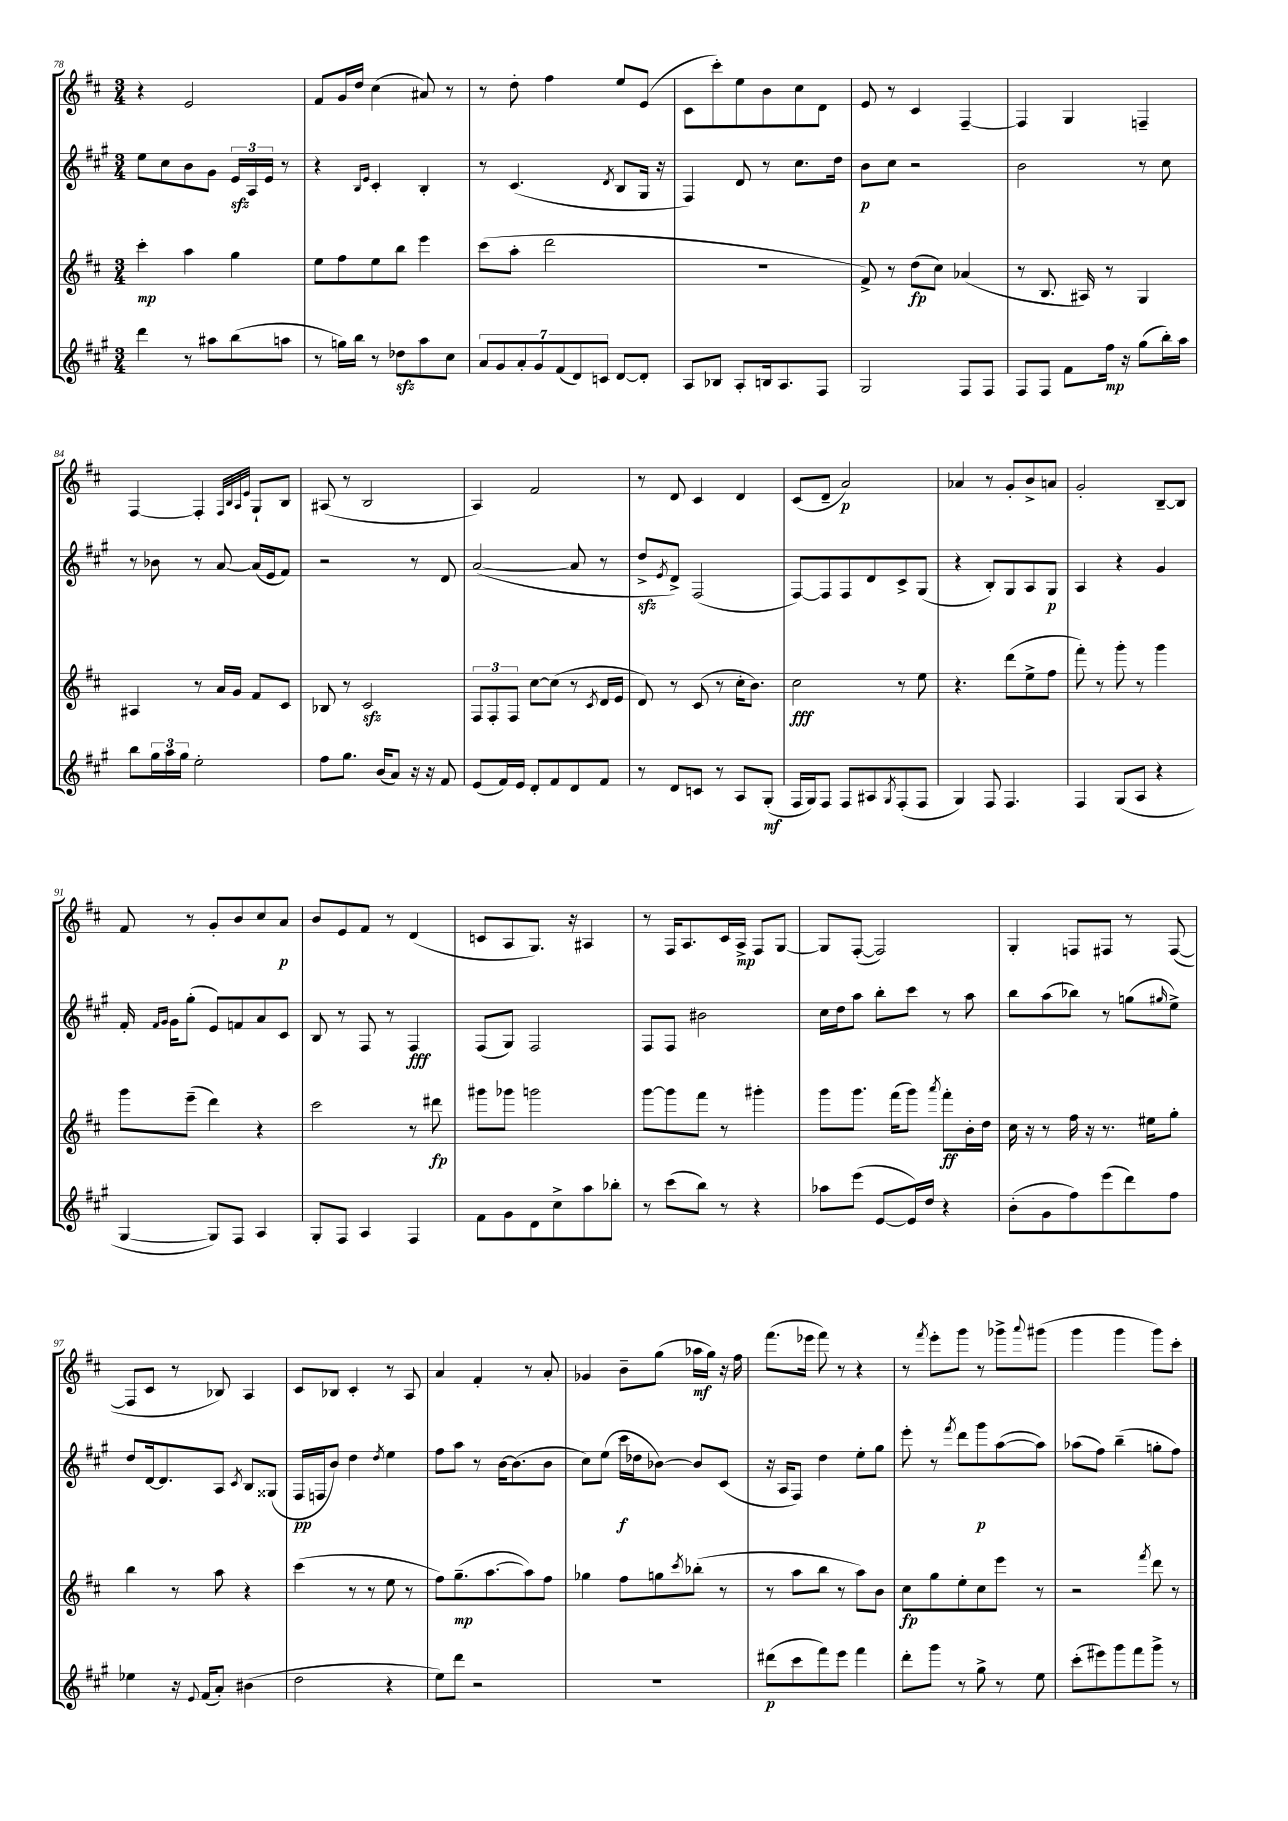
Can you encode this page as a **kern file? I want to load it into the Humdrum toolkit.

**kern	**kern	**kern	**kern
*staff4	*staff3	*staff2	*staff1
*clefG2	*clefG2	*clefG2	*clefG2
*k[f#c#g#]	*k[f#c#]	*k[f#c#g#]	*k[f#c#]
*M3/4	*M3/4	*M3/4	*M3/4
4ddd	4ccc#'	8ee	4r
.	.	8cc#	.
8r	4aa	8b	2e
8aa#	.	8g#	.
(8bb	4gg	24e	.
.	.	24A	.
.	.	24e	.
8aa	.	8r	.
=	=	=	=
8r	8ee	4r	8f#
16gg)	8ff#	.	16g
16bb	.	.	16dd
.	.	16qqB	.
.	.	16qqe	.
8r	8ee	4c#'	(4cc#
8dd-	8bb	.	.
8aa	4eee	4B'	8a#)
8cc#	.	.	8r
=	=	=	=
14a	(8ccc#	8r	8r
14g#	.	.	.
.	8aa'	(4.c#	8dd'
14a'	.	.	.
14g#	.	.	.
.	2ddd	.	4ff#
(14f#	.	.	.
14d)	.	.	.
14c	.	.	.
.	.	8qd	.
[8d	.	8B	8ee
8d']	.	16G#	(8e
.	.	16r	.
=	=	=	=
8A	2.r	4F#)	8c#
8B-	.	.	8ccc#')
8A'	.	8d	8ee
16B	.	8r	8b
8.A	.	.	.
.	.	8.cc#	8cc#
8F#	.	.	8d
.	.	16dd	.
=	=	=	=
2G#	8f#^)	8b	8e
.	8r	8cc#	8r
.	(8dd	2r	4c#
.	8cc#)	.	.
8F#	(4a-	.	[4F#~
8F#	.	.	.
=	=	=	=
8F#	8r	2b	4F#]
8F#	8.B	.	.
8f#	.	.	4G
.	16A#)	.	.
16ff#	8r	.	.
16r	.	.	.
(8gg#	4G	8r	4F~
16bb')	.	8cc#	.
16aa	.	.	.
=	=	=	=
8bb	4A#	8r	[4F#
24gg#	.	8b-	.
24aa	.	.	.
24gg#	.	.	.
2ee'	8r	8r	4F#']
.	16a	[8a	.
.	16g	.	.
.	.	.	32qqF#
.	.	.	32qqB
.	.	.	32qqA
.	.	.	32qqe
.	8f#	(16a]	8G`
.	.	16e	.
.	8c#	8f#)	8B
=	=	=	=
8ff#	8B-	2r	(8A#
8.gg#	8r	.	8r
.	2c#	.	2B
(16b	.	.	.
8a)	.	.	.
16r	.	8r	.
16r	.	.	.
8f#	.	8d	.
=	=	=	=
(8e	12F#	([2a	4A)
.	12F#'	.	.
16f#)	.	.	.
.	12F#	.	.
16e	.	.	.
8d'	[8cc#	.	2f#
8f#	(8cc#]	.	.
8d	8r	8a]	.
.	8qc#	.	.
8f#	16d	8r	.
.	16e	.	.
=	=	=	=
8r	8d)	8dd^	8r
.	.	8qe	.
8d	8r	8d^)	8d
8c	(8c#	(2F#	4c#
8r	8r	.	.
8A	16cc#'	.	4d
.	8.b)	.	.
(8G#'	.	.	.
=	=	=	=
16F#	2cc#	[8F#)	(8c#
16G#)	.	.	.
8F#	.	8F#]	8d~
8F#	.	8F#	2a)
8A#	.	8d	.
8qG#	.	.	.
(8F#'	8r	8c#^	.
8F#	8ee	(8G#	.
=	=	=	=
4G#)	4.r	4r	4a-
8F#	.	8B')	8r
4.F#	(8ddd	8G#	8g'
.	8ee^	8A	8b^
.	8ff#	8G#	8a
=	=	=	=
4F#	8fff#')	4A	2g'
.	8r	.	.
(8G#	8ggg'	4r	.
8A	8r	.	.
4r	4ggg	4g#	[8B~
.	.	.	8B]
=	=	=	=
[4G#	8ggg	16f#'	8f#
.	.	16qqf#	.
.	.	16qqg#	.
.	.	16g#	.
.	(8eee~	(8gg#'	8r
8G#])	4ddd)	8e)	8g'
8F#	.	8f	8b
4A	4r	8a	8cc#
.	.	8c#	8a
=	=	=	=
8G#'	2ccc#	8B	8b
8F#	.	8r	8e
4A	.	8F#	8f#
.	.	8r	8r
4F#	8r	4F#	(4d
.	8ddd#	.	.
=	=	=	=
8f#	8ggg#	(8F#	8c
8g#	8ggg-	8G#)	8A
8d	2ggg	2F#	8.G)
8cc#^	.	.	.
.	.	.	16r
8aa	.	.	4A#
8bb-'	.	.	.
=	=	=	=
8r	[8ggg	8F#	8r
(8ccc#	8ggg]	8F#	16F#
.	.	.	8.A
8bb)	8fff#	2b#	.
8r	8r	.	16c#
.	.	.	16A^
4r	4ggg#'	.	8F#
.	.	.	[8G
=	=	=	=
8aa-	8ggg	16cc#	8G]
.	.	16dd	.
(8eee	8.ggg	8aa	([8F#'
[8e	.	8bb'	2F#])
.	(16fff#	.	.
16e])	8ggg)	8ccc#	.
16dd	.	.	.
.	8qaaa	.	.
4r	8fff#'	8r	.
.	16b'	8aa	.
.	16dd	.	.
=	=	=	=
(8b'	16cc#	8bb	4G'
.	16r	.	.
8g#	8r	(8aa	.
8ff#)	16ff#	8bb-)	8F
.	16r	.	.
(8eee	8.r	8r	8F#
8ddd)	.	(8gg	8r
.	16ee#	.	.
.	.	16qqgg#	.
8ff#	8gg'	8ee^)	([8F#
=	=	=	=
4ee-	4bb	8dd	8F#]
.	.	[16d	8c#
.	.	8.d]	.
16r	8r	.	8r
8qqe	.	.	.
(16f#	.	.	.
8a')	8aa	8A	8B-)
.	.	8qc#	.
(4b#	4r	8B	4A
.	.	(8G##	.
=	=	=	=
2dd	(4ccc#	16F#	8c#
.	.	16F	.
.	.	8b)	8B-
.	8r	4dd	4c#'
.	8r	.	.
.	.	8qdd	.
4r	8ee	4ee	8r
.	8r	.	8A
=	=	=	=
8ee)	8ff#)	8ff#	4a
8ddd	(8.gg~	8aa	.
2r	.	8r	4f#'
.	[8.aa	.	.
.	.	[16b	.
.	.	(8.b]	.
.	8aa])	.	8r
.	8ff#	8b	8a'
=	=	=	=
2.r	4gg-	8cc#)	4g-
.	.	(8ee	.
.	8ff#	16ccc#	8b~
.	.	16dd-	.
.	8gg	[8b-)	(8gg
.	8qccc#	.	.
.	(8bb-'	8b-]	16aa-
.	.	.	16gg)
.	8r	(8c#	16r
.	.	.	16ff#
=	=	=	=
(8ddd#	8r	16r	(8.fff#
.	.	16A	.
8ccc#	8aa	8F#)	.
.	.	.	16eee-
8fff#)	8bb	4dd	8fff#)
8eee	8r	.	8r
4fff#	8aa)	8ee'	4r
.	8b	8gg#	.
=	=	=	=
8ddd'	8cc#	8eee'	8r
.	.	.	8qfff#
8ggg#	8gg	8r	8eee'
.	.	8qfff#	.
8r	8ee'	8ddd	8ggg
8gg#^	8cc#	8ggg#	8r
8r	8eee	([8aa	8ggg-^
.	.	.	8qqaaa
8ee	8r	8aa])	(8ggg#
=	=	=	=
(8ccc#'	2r	(8aa-	4ggg
8eee#)	.	8ff#)	.
8ggg#	.	(4bb~	4ggg
8fff#	.	.	.
.	8qfff#	.	.
8ggg#^	8ddd	8gg'	8ggg)
8r	8r	8ff#)	8ccc#'
==	==	==	==
*-	*-	*-	*-
